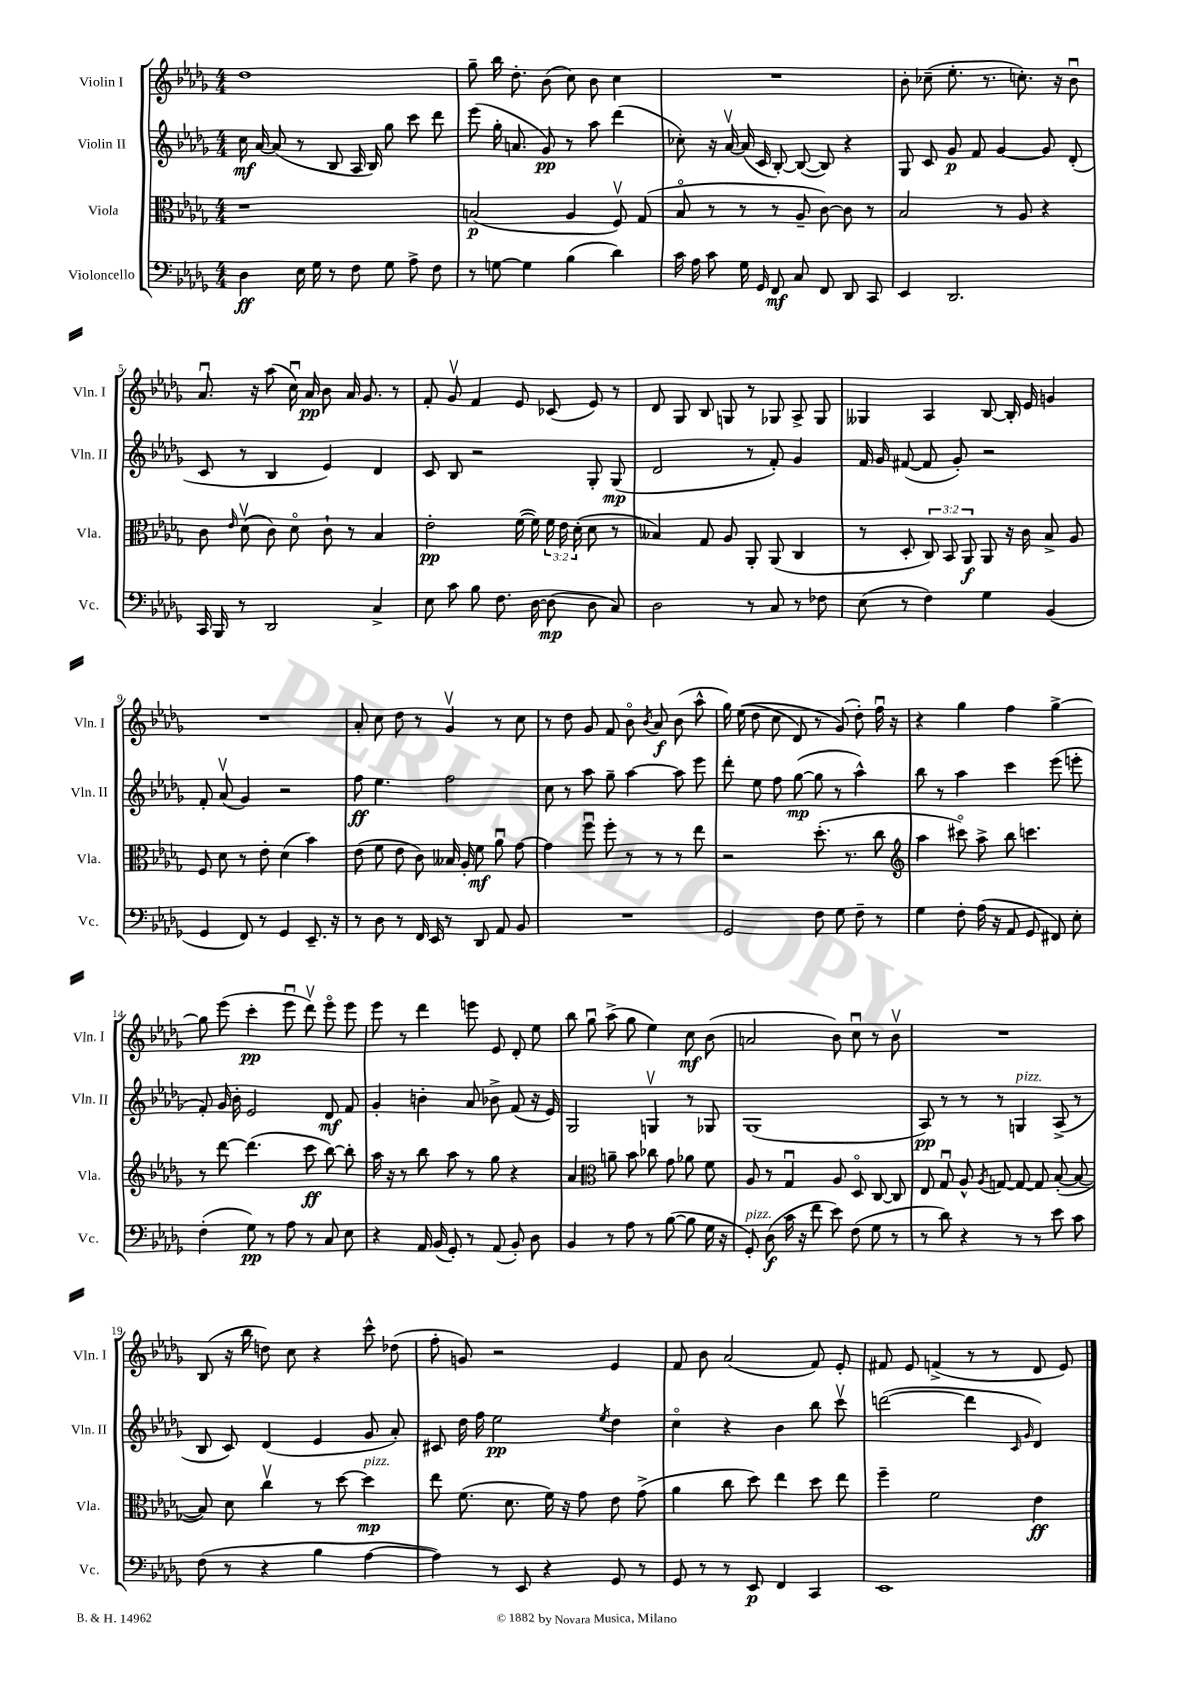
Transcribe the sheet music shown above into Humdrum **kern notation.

**kern	**kern	**kern	**kern
*staff4	*staff3	*staff2	*staff1
*clefF4	*clefC3	*clefG2	*clefG2
*k[b-e-a-d-g-]	*k[b-e-a-d-g-]	*k[b-e-a-d-g-]	*k[b-e-a-d-g-]
*M4/4	*M4/4	*M4/4	*M4/4
4D-	1r	16cc	1dd-
.	.	[16a-	.
.	.	(8a-]	.
16E-	.	8r	.
16G-	.	.	.
8r	.	8B-	.
8F	.	16A-	.
.	.	16B-)	.
8G-	.	8gg-	.
8A-^	.	8ccc	.
8F	.	8ddd-	.
=	=	=	=
8r	(2B	(8eee-	8gg-~
[8G	.	16gg-'	16bb-
.	.	8.a	8.dd-'
4G]	.	.	.
.	.	8g-)	(8b-
(4B-	4A-	8r	8cc)
.	.	8aa-	8b-
4d-)	8Fv)	(4ddd-	4cc
.	(8G-	.	.
=	=	=	=
16c	8B-o	8cc-')	1r
16A-	.	.	.
8c	8r	16r	.
.	.	[16a-v	.
16G-	8r	(16a-]	.
16GG-	.	16c	.
8FF	8r	[8B-')	.
8C	8A-~	(8B-_	.
8FF	[8c)	8B-])	.
8DD-	8c]	4r	.
8CC	8r	.	.
=	=	=	=
4EE-	2B-	8G-	8b-'
.	.	8c	(8cc-~
2.DD-	.	8g-	8.ee-'
.	.	8f	.
.	.	.	8.r
.	8r	[4g-	.
.	8A-	.	8.cc')
.	4r	8g-]	.
.	.	.	16r
.	.	(8d-'	8b-u
=	=	=	=
16CC	8c	8c	8.a-u
16BBB-	.	.	.
.	16qqe-	.	.
8r	(8d-v	8r	.
.	.	.	16r
2DD-	8c)	4B-	(8aa-
.	8d-o	.	16ccu)
.	.	.	16a-
.	8c`	4e-)	8b-
.	8r	.	16a-
.	.	.	8.g-
4C^	4B-	4d-	.
.	.	.	8r
=	=	=	=
8E-	2e-'	8c	8f'
8c	.	8B-	8g-v
8B-	.	2r	4f
8.F	.	.	.
.	([16f	.	8e-
[16D-	16f])	.	.
(8D-]	24f	.	(8c-
.	24e-	.	.
.	(24d-'	.	.
8D-	8d-	8G-'	8e-)
8C)	8r	(8G-	8r
=	=	=	=
2D-	4B--)	2d-	8d-
.	.	.	8G-
.	8G-	.	8B-
.	8A-	.	8G
8r	8AA-'	8r	8r
8C	(8AA-	8f')	8G-
8r	4C	4g-	8A-^
8F-	.	.	8G-
=	=	=	=
(8E-	8r	16f	4G--
.	.	16g-	.
8r	8D-'	([8f#	.
4F)	12C)	8f#]	4A-
.	12BB-	.	.
.	.	8g-')	.
.	12AA-	.	.
4G-	8AA-	2r	[8B-
.	16r	.	16B-']
.	16c	.	16e-
(4BB-	8B-^	.	4g
.	8A-	.	.
=	=	=	=
4GG-	8F	8f'	1r
.	8d-	(8a-v	.
8FF)	8r	4g-)	.
8r	8e-'	.	.
4GG-	(4d-	2r	.
8.EE-~	4b-)	.	.
16r	.	.	.
=	=	=	=
8r	(8e-	8ff	8a-'
8D-	8f	4.ee-	8cc
8r	8e-	.	8dd-
16FF	8c)	.	8r
16EE-	.	.	.
8r	16B--	2ff	4g-v
.	16A-'	.	.
8DD-	8f	.	.
8AA-	8a-u	.	8r
8BB-	[8g-	.	8cc
=	=	=	=
1r	4g-]	8cc	8r
.	.	8r	8dd-
.	8ffu	8aa-	8g-
.	8ff'	8gg-~	8f
.	8r	[4aa-	8b-o
.	.	.	8qb-
.	8r	.	8a-
.	8r	8aa-]	(8b-
.	8ee-	8eee-	8aa-^^
=	=	=	=
2GG-	2r	8ddd-'	16gg-)
.	.	.	&((16ee-
.	.	8ee-	8dd-
.	.	8ff	8cc
.	.	([8gg-	8d-)
8F	(8.dd-'	8gg-]	8r
8G-	.	8r	(8g-&)
.	8.r	.	.
8F~	.	4aa-^^)	8dd-')
8r	8cc	.	16ffu
.	.	.	16r
=	=	=	=
*	*clefG2	*	*
4G-	4aa-	8bb-	4r
.	.	8r	.
8F'	8ccc#o)	4aa-	4gg-
(16A-	8aa-^	.	.
16r	.	.	.
8AA-	8bb-	4ccc	4ff
8GG-	4.ccc	.	.
8FF#)	.	(8eee-	[4gg-^
8E-'	.	8eee'	.
=	=	=	=
(4F'	8r	8f')	8gg-]
.	[8ddd-	16g-	(8eee-
.	.	16b-'	.
8G-)	(4.ddd-]	2e-	4ccc'
8r	.	.	.
8A-	.	.	8eee-u
8r	8ccc	.	8ddd-v)
8C	[8bb-)	8d-	8eee-o
8E-	8bb-']	8f	8eee-
=	=	=	=
4r	16aa-	4g-'	8eee-
.	16r	.	.
.	8r	.	8r
16AA-	8bb-	4b'	4ddd-
(16BB-	.	.	.
8GG-')	8aa-	.	.
8r	8r	8a-	8eee
(8AA-	8gg-	8b-^	8e-
8BB-')	4r	(8f	8d-'
8D-	.	16r	8ee-
.	.	16e-)	.
=	=	=	=
4BB-	4a-	2G-	8bb-
.	.	.	8gg-u
*	*clefC3	*	*
8r	8a~	.	(8aa-^
8A-	8b-	.	8gg-
8r	8cc-	4Gv	4ee-)
([8B-	8g-	.	.
8B-]	8a-	8r	8cc
16G-	8f	8G-	(8b-
16r	.	.	.
=	=	=	=
8GG-')	8A-	(1G-	2a
(8D-	8r	.	.
16c	4G-u	.	.
16r	.	.	.
8f	.	.	.
8e-)	8A-	.	8b-)
(8F	8D-o	.	8ccu
8G-	[8C	.	8r
8r	8C]	.	8b-v
=	=	=	=
8r	8E-	8A-)	1r
8d-)	8G-u	8r	.
4r	8A-^^	8r	.
.	8qA-	.	.
.	[8G	8r	.
8r	8G_	4G	.
8r	8G]	.	.
8e-	([8B-'	(8A-^	.
8c	8B-_	8r	.
=	=	=	=
(8F	8B-])	8B-	(8B-
8r	8d-	8c)	16r
.	.	.	16bb-
4r	4ccv	(4d-	8dd)
.	.	.	8cc
4B-	8r	4e-	4r
.	[8dd-	.	.
[4A-	4dd-]	8g-	8ccc^^
.	.	8a-')	(8dd-
=	=	=	=
4A-])	8ee-	8c#	8ff'
.	(8.f	16dd-	8g)
.	.	16ff	.
8r	.	2ee-	2r
.	8.d-	.	.
8EE-	.	.	.
4r	16f)	.	.
.	16r	.	.
.	8g-	.	.
.	.	8qee-	.
8GG-	8e-	4dd-	4e-
8r	(8g-^	.	.
=	=	=	=
8GG-	4a-	4cco	8f
8r	.	.	8b-
8r	8cc	4r	(2a-
8EE-	8dd-)	.	.
4FF	4ee-	4b-	.
4CC	8dd-	8bb-	8f)
.	8ee-	8cccv	8e-'
=	=	=	=
1EE-	4ff~	([2ddd	8f#
.	.	.	8e-
.	2f	.	(4f^
.	.	4ddd]	8r
.	.	.	8r
.	.	16qqc	.
.	.	16qqg-	.
.	4e-	4d-)	8d-
.	.	.	8e-)
==	==	==	==
*-	*-	*-	*-
